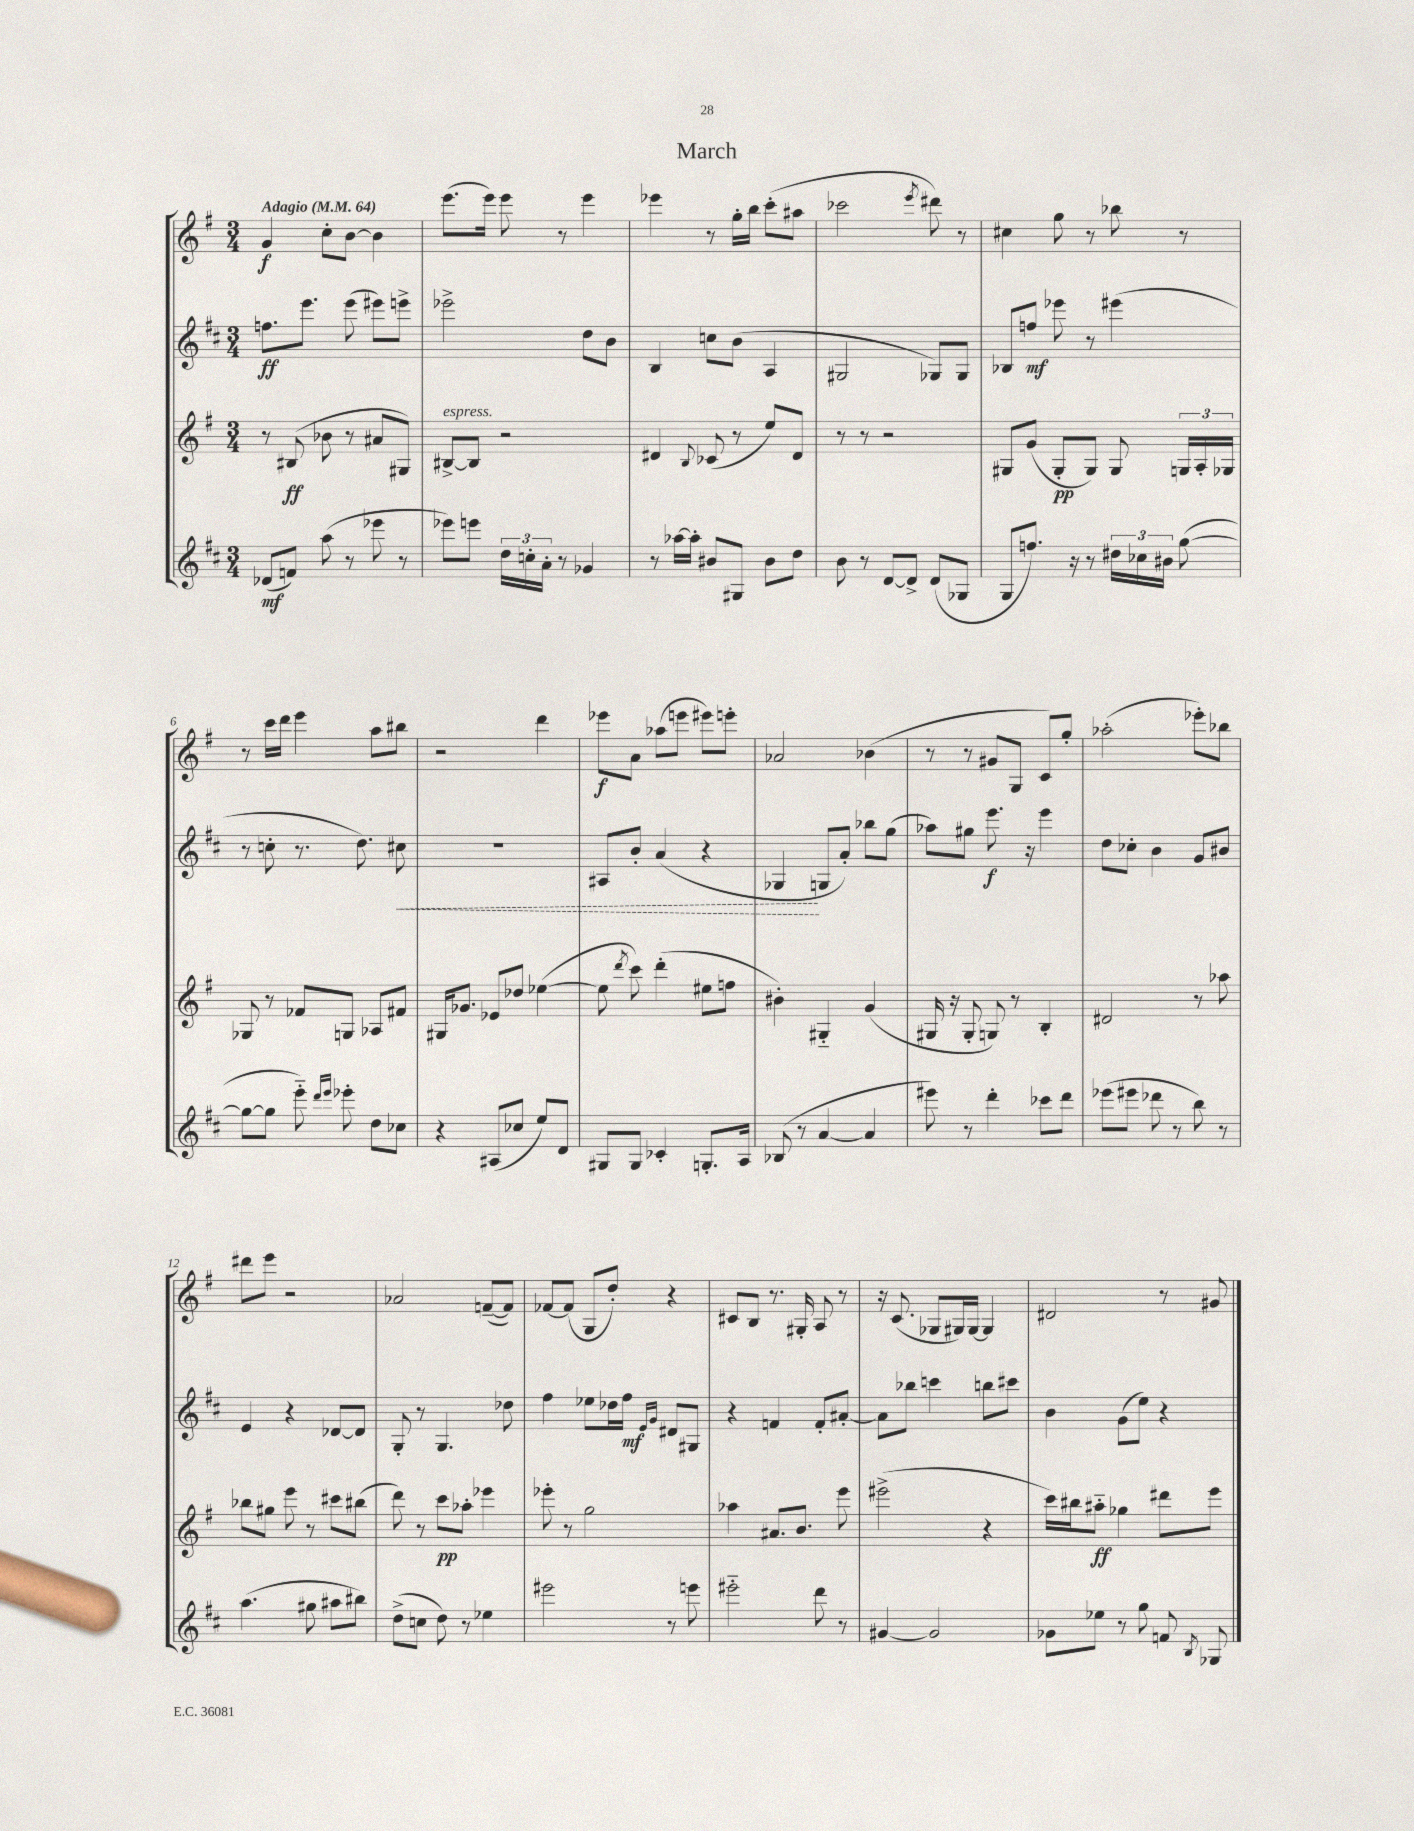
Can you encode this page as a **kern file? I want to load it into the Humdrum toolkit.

**kern	**dynam	**kern	**dynam	**kern	**dynam	**kern	**dynam
*part4	*part4	*part3	*part3	*part2	*part2	*part1	*part1
*staff4	*staff4	*staff3	*staff3	*staff2	*staff2	*staff1	*staff1
*clefG2	*	*clefG2	*	*clefG2	*	*clefG2	*
*k[f#c#]	*	*k[f#]	*	*k[f#c#]	*	*k[f#]	*
*M3/4	*	*M3/4	*	*M3/4	*	*M3/4	*
*MM64	*	*MM64	*	*MM64	*	*MM64	*
=1	=1	=1	=1	=1	=1	=1	=1
!	!	!	!	!	!	!LO:TX:a:B:t=Adagio	!
(8d-X/L	mf	8r	.	8.ffn\L	ff	4g/	f
8fn/J)	.	(8B#X/	ff	.	.	.	.
.	.	.	.	8.eee\J	.	.	.
(8aa\	.	8b-X\	.	.	.	8cc'\L	.
8r	.	8r	.	(8eee\	.	[8b\J	.
8eee-X\	.	8a#X/L	.	8eee#X\L)	.	4b\]	.
8r	.	8G#X/J)	.	8eeen^\J	.	.	.
=2	=2	=2	=2	=2	=2	=2	=2
!	!	!LO:TX:a:i:t=espress.	!	!	!	!	!
8eee-X\L)	.	[8B#X^/L	.	2eee-X^\	.	(8.eee\L	.
8eeen\J	.	8B#/J]	.	.	.	.	.
.	.	.	.	.	.	16eee\Jk)	.
24dd\LL	.	2r	.	.	.	8eee\	.
24ccn'\	.	.	.	.	.	.	.
24a'\JJ	.	.	.	.	.	.	.
8r	.	.	.	.	.	8r	.
4g-X/	.	.	.	8dd\L	.	4eee\	.
.	.	.	.	8b\J	.	.	.
=3	=3	=3	=3	=3	=3	=3	=3
8r	.	4d#X/	.	4B/	.	4eee-X\	.
[16aa-X\LL	.	.	.	.	.	.	.
16aa-'\JJ]	.	.	.	.	.	.	.
.	.	8qqB/	.	.	.	.	.
8b#X/L	.	(8c-X/	.	8ccn\L	.	8r	.
8G#X/J	.	8r	.	(8b\J	.	16gg'\LL	.
.	.	.	.	.	.	16bb\JJ	.
8b#\L	.	8ee/L)	.	4A/	.	(8ccc'\L	.
8dd\J	.	8d#/J	.	.	.	8aa#X\J	.
=4	=4	=4	=4	=4	=4	=4	=4
8b\	.	8r	.	2G#X/	.	2ccc-X\	.
8r	.	8r	.	.	.	.	.
[8d/L	.	2r	.	.	.	.	.
8d^/J]	.	.	.	.	.	.	.
.	.	.	.	.	.	8qeee/	.
(8d/L	.	.	.	8G-X/L)	.	8ddd#X\)	.
8G-X/J	.	.	.	8G-/J	.	8r	.
=5	=5	=5	=5	=5	=5	=5	=5
8G/L	.	8G#X/L	.	8B-X/L	.	4cc#X\	.
8.ffn/J)	.	(8g/J	.	8ffn/J	mf	.	.
.	.	8G#'/L	pp	8eee-X\	.	8gg\	.
16r	.	.	.	.	.	.	.
8r	.	8G#/J)	.	8r	.	8r	.
24dd#X\LL	.	8G#/	.	(4eee#X\	.	8bb-X\	.
24cc-X\	.	.	.	.	.	.	.
24b#X\JJ	.	.	.	.	.	.	.
([8gg\	.	24Gn/LL	.	.	.	8r	.
.	.	24A'/	.	.	.	.	.
.	.	24G-X/JJ	.	.	.	.	.
!!LO:LB:g=z
=6	=6	=6	=6	=6	=6	=6	=6
8gg\L_	.	8G-X/	.	8r	.	8r	.
8gg\J]	.	8r	.	8ccn'\	.	16ccc\LL	.
.	.	.	.	.	.	16ddd\JJ	.
8eee\)	.	8f-X/L	.	8.r	.	4eee\	.
16qqddd/LL	.	.	.	.	.	.	.
16qqeee/JJ	.	.	.	.	.	.	.
8eee-X'\	.	8Gn/J	.	.	.	.	.
.	.	.	.	8.dd\)	.	.	.
8dd\L	.	8A-X/L	.	.	.	8aa\L	.
!	!	!	!	!	!LO:HP:b	!	!
8cc-X\J	.	8f#X/J	.	8cc#X\	<	8bb#X\J	.
=7	=7	=7	=7	=7	=7	=7	=7
4r	.	16G#X/KL	.	2.r	.	2r	.
.	.	8.g-X/J	.	.	.	.	.
(8A#X/L	.	8e-X/L	.	.	.	.	.
8cc-X/J	.	8dd-X/J	.	.	.	.	.
8ee/L)	.	([4ee-X\	.	.	.	4ddd\	.
8d/J	.	.	.	.	.	.	.
=8	=8	=8	=8	=8	=8	=8	=8
8G#X/L	.	8ee-\]	.	8A#X/L	.	8eee-X\L	f
.	.	8qddd/	.	.	.	.	.
8G#/J	.	8ccc\)	.	8b'/J	.	8a\J	.
4c-X'/	.	(4ddd'\	.	(4a/	.	(8aa-X\L	.
.	.	.	.	.	.	8eeen\J	.
8.Gn'/L	.	8ee#X\L	.	4r	.	8eee#X\L)	.
.	.	8ffn\J	.	.	.	8eeen'\J	.
16A/Jk	.	.	.	.	.	.	.
=9	=9	=9	=9	=9	=9	=9	=9
(8B-X/	.	4b#X'\)	.	4G-X/	.	2a-X/	.
8r	.	.	.	.	.	.	.
[4a/	.	4G#X/	.	8Gn/L	[	.	.
.	.	.	.	8a'/J)	.	.	.
4a/]	.	(4g/	.	8bb-X\L	.	(4b-X\	.
.	.	.	.	(8gg\J	.	.	.
=10	=10	=10	=10	=10	=10	=10	=10
8eee#X\)	.	16G#X/	.	8aa-X\L)	.	8r	.
.	.	16r	.	.	.	.	.
8r	.	8G#'/	.	8gg#X\J	.	8r	.
4ddd'\	.	8Gn/)	.	8.eee\	f	8g#X/L	.
.	.	8r	.	.	.	8G/J	.
.	.	.	.	16r	.	.	.
8ccc-X\L	.	4B'/	.	4eee\	.	8c/L)	.
8ddd\J	.	.	.	.	.	8gg'/J	.
=11	=11	=11	=11	=11	=11	=11	=11
(8eee-X\L	.	2d#X/	.	8dd\L	.	(2aa-X'\	.
8eee#X\J	.	.	.	8cc-X'\J	.	.	.
8ddd-X\	.	.	.	4b\	.	.	.
8r	.	.	.	.	.	.	.
8bb\)	.	8r	.	8g/L	.	8eee-X'\L)	.
8r	.	8aa-X\	.	8b#X/J	.	8bb-X\J	.
!!LO:LB:g=z
=12	=12	=12	=12	=12	=12	=12	=12
(4.aa\	.	8bb-X\L	.	4e/	.	8ddd#X\L	.
.	.	8gg#X\J	.	.	.	8eee\J	.
.	.	8eee\	.	4r	.	2r	.
8gg#X\	.	8r	.	.	.	.	.
8aa#X\L	.	8ccc#X\L	.	[8d-X/L	.	.	.
8bb#X\J)	.	(8bb#X\J	.	8d-/J]	.	.	.
=13	=13	=13	=13	=13	=13	=13	=13
(8dd^\L	.	8ddd\)	.	8G'/	.	2a-X/	.
8ccn\J	.	8r	.	8r	.	.	.
8dd\)	.	8ccc\L	pp	4.G/	.	.	.
8r	.	8aa-X'\J	.	.	.	.	.
4ee-X\	.	4eee-X\	.	.	.	([8fn~/L	.
.	.	.	.	8dd-X\	.	8f/J])	.
=14	=14	=14	=14	=14	=14	=14	=14
2eee#X\	.	8eee-X'\	.	4ff#\	.	[8f-X/L	.
.	.	8r	.	.	.	(8f-/J]	.
.	.	2gg\	.	8ee-X\L	.	8G/L	.
.	.	.	.	16dd-X\L	.	8dd'/J)	.
.	.	.	.	16ff#\JJ	mf	.	.
.	.	.	.	16qqe/LL	.	.	.
.	.	.	.	16qqg/JJ	.	.	.
8r	.	.	.	8d#X/L	.	4r	.
8eeen\	.	.	.	8G#X/J	.	.	.
=15	=15	=15	=15	=15	=15	=15	=15
2eee#X\	.	4aa-X\	.	4r	.	8c#X/L	.
.	.	.	.	.	.	8B/J	.
.	.	8.a#X/L	.	4fn/	.	8.r	.
.	.	8.b/J	.	.	.	16G#X'/	.
8ddd\	.	.	.	8f'/L	.	8A/	.
8r	.	8eee\	.	[8a#X'/J	.	8r	.
=16	=16	=16	=16	=16	=16	=16	=16
[4g#X/	.	(2eee#X^\	.	8a#\L]	.	16r	.
.	.	.	.	.	.	(8.c/	.
.	.	.	.	8bb-X\J	.	.	.
2g#/]	.	.	.	4cccn\	.	8G-X/L	.
.	.	.	.	.	.	16G#X/L)	.
.	.	.	.	.	.	[16G#/JJ	.
.	.	4r	.	8bbn\L	.	4G#/]	.
.	.	.	.	8ccc#X\J	.	.	.
=17	=17	=17	=17	=17	=17	=17	=17
8g-X\L	.	16ccc\LL)	.	4b\	.	2d#X/	.
.	.	16bb#X\J	.	.	.	.	.
8ee-X\J	.	8aa#X\J	ff	.	.	.	.
8r	.	4gg-X\	.	(8g\L	.	.	.
8gg\	.	.	.	8ee\J)	.	.	.
8fn/	.	8ddd#X\L	.	4r	.	8r	.
8qB/	.	.	.	.	.	.	.
8G-X/	.	8eee\J	.	.	.	8g#X/	.
==	==	==	==	==	==	==	==
*-	*-	*-	*-	*-	*-	*-	*-
